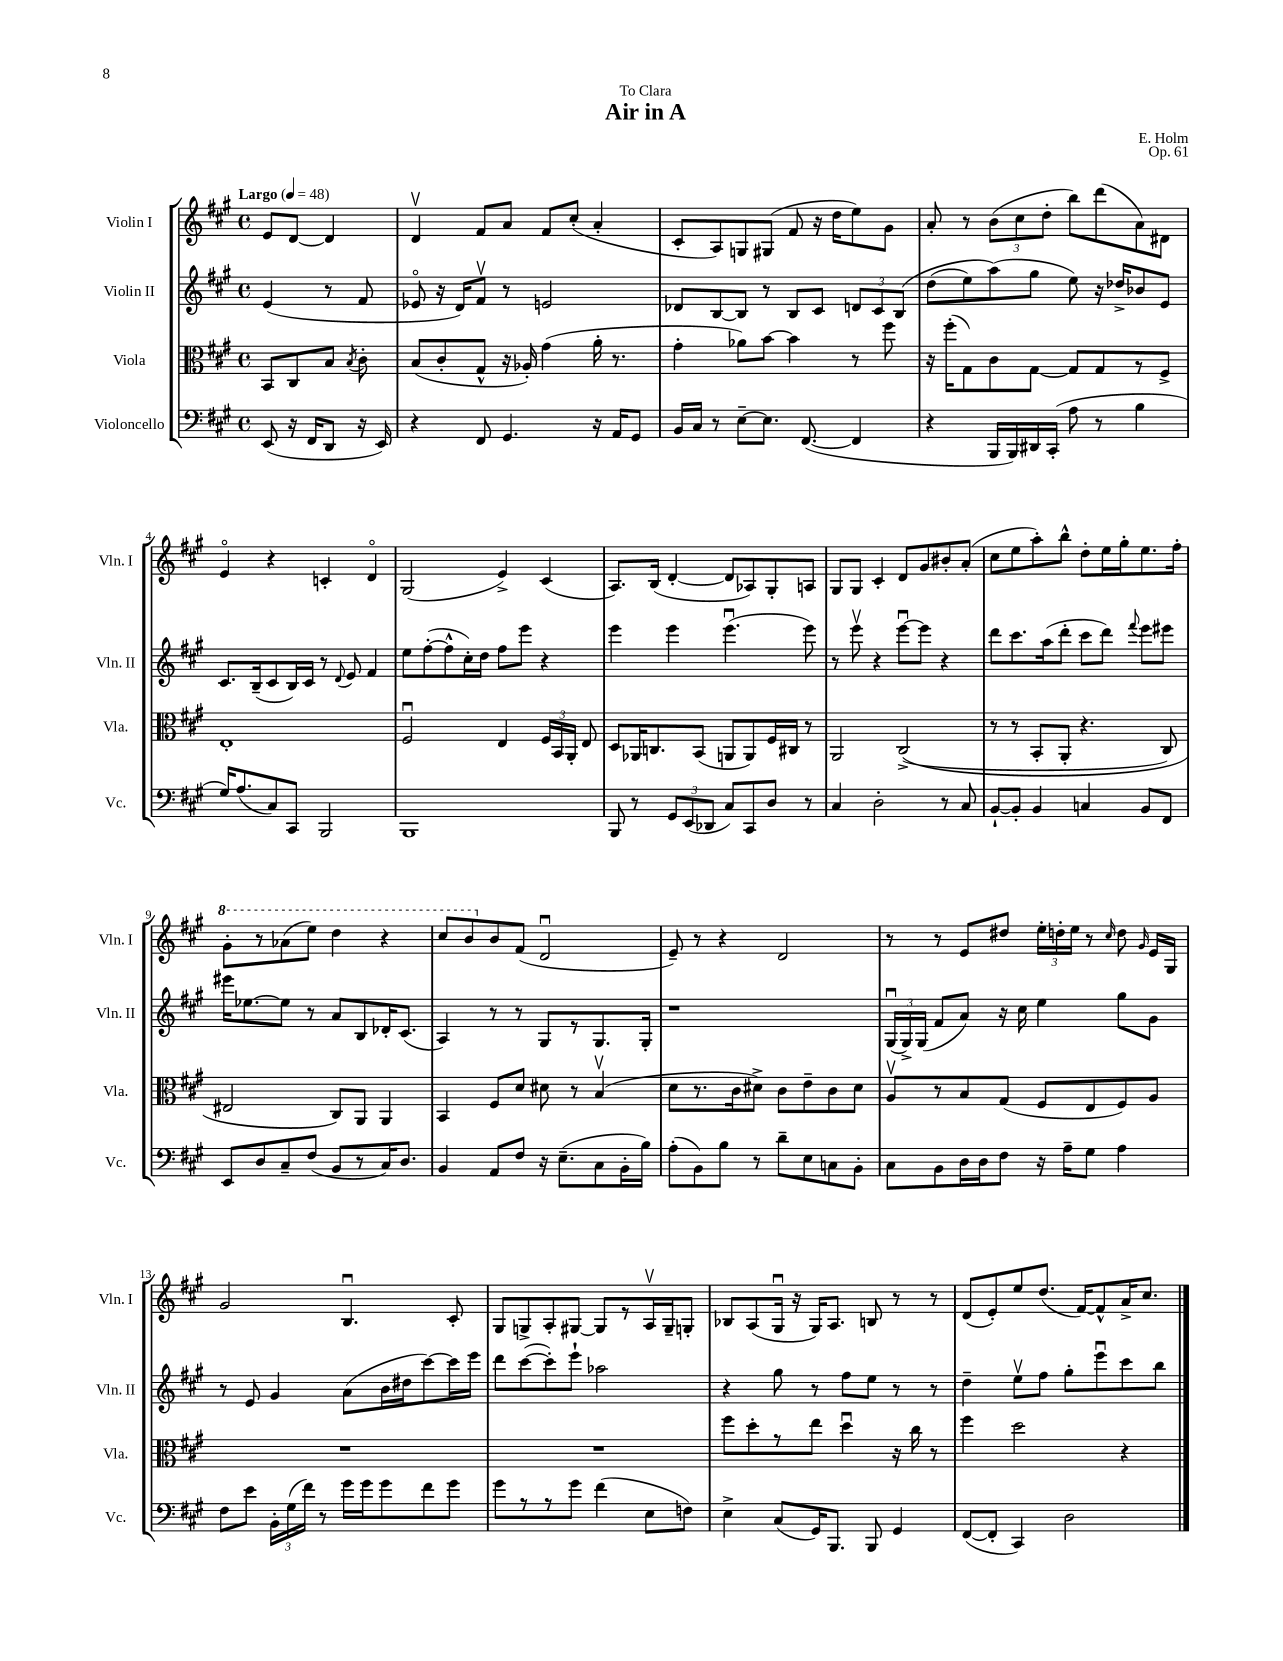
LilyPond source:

\header { title = "Air in A" composer = "E. Holm" dedication = "To Clara" opus = "Op. 61" }
<<
\new StaffGroup <<
\new Staff = "s0" \with { instrumentName = "Violin I" shortInstrumentName = "Vln. I" } {
    \clef treble \key a \major \defaultTimeSignature \time 4/4 \partial 2 \tempo "Largo" 4 = 48
    \autoBeamOff e'8[ d'8]~ d'4 |
    d'4\upbow fis'8[ a'8] fis'8[ cis''8]-.( a'4-. |
    cis'8[-. a8) g8 gis8]( fis'8 r16 d''16[ e''8) gis'8] |
    a'8-. r8 \tuplet 3/2 { b'8[( cis''8 d''8]-. } b''8[) d'''8( a'8) dis'8] |
    e'4\flageolet r4 c'4-. d'4\flageolet |
    gis2( e'4->) cis'4( |
    a8.[) b16]( d'4~-. d'8[ aes8) gis8-. a8] |
    gis8[ gis8] cis'4-. d'8[ gis'8 bis'8-. a'8]-.( |
    cis''8[ e''8 a''8-.) b''8]-^ d''8[-. e''16 gis''16-. e''8. fis''16]-. |
    \ottava #1 gis''8[-. r8 aes''8( e'''8]) d'''4 r4 |
    cis'''8[ b''8 \ottava #0 b'8 fis'8]( d'2\downbow |
    e'8--) r8 r4 d'2 |
    r8 r8 e'8[ dis''8] \tuplet 3/2 { e''16[-. d''16-. e''16] } r8 \grace { cis''16 } d''8 \grace { gis'16 } e'16[ gis16] |
    gis'2 b4.\downbow cis'8-. |
    gis8[ g8-> a8-. gis8]~ gis8[ r8 a16\upbow gis16-- g8]-. |
    bes8[ a8( gis16]\downbow r16 gis16[) a8.] b8 r8 r8 |
    d'8[( e'8-.) e''8 d''8.]( fis'16[~) fis'8-^ a'16-> cis''8.] \bar "|." |
}
\new Staff = "s1" \with { instrumentName = "Violin II" shortInstrumentName = "Vln. II" } {
    \clef treble \key a \major \defaultTimeSignature \time 4/4 \partial 2
    \autoBeamOff e'4( r8 fis'8 |
    ees'8\flageolet r16 d'16[) fis'8]\upbow r8 e'2 |
    des'8[ b8~ b8] r8 b8[ cis'8] \tuplet 3/2 { d'8[ cis'8 b8]\( } |
    d''8[( e''8) a''8(\) gis''8] e''8) r16 des''16[-> bes'8 e'8] |
    cis'8.[ b16--( cis'8 b16) cis'16] r8 \appoggiatura { d'8 } e'8 fis'4 |
    e''8[ fis''8~-.( fis''8-^ cis''16-.) d''16] fis''8[ e'''8] r4 |
    e'''4 e'''4 e'''4.\downbow( e'''8) |
    r8 e'''8\upbow r4 e'''8[~\downbow e'''8] r4 |
    d'''8[ cis'''8. a''16( d'''8]-. cis'''8[ d'''8]) \appoggiatura { fis'''8 } e'''8[ eis'''8] |
    eis'''16[ ees''8.~ ees''8] r8 a'8[ b8 des'16-. cis'8.]( |
    a4) r8 r8 gis8[ r8 gis8. gis16]-. |
    r1 |
    \tuplet 3/2 { gis16[\downbow( gis16->) gis16]( } fis'8[ a'8]) r16 cis''16 e''4 gis''8[ gis'8] |
    r8 e'8 gis'4 a'8[( b'16 dis''16 cis'''8~) cis'''16 e'''16] |
    d'''8[ cis'''8~( cis'''8-.) e'''8]-! aes''2 |
    r4 gis''8 r8 fis''8[ e''8] r8 r8 |
    d''4-- e''8[\upbow fis''8] gis''8[-. e'''8\downbow cis'''8 b''8] \bar "|." |
}
\new Staff = "s2" \with { instrumentName = "Viola" shortInstrumentName = "Vla." } {
    \clef alto \key a \major \defaultTimeSignature \time 4/4 \partial 2
    \autoBeamOff b,8[ cis8 b8] \acciaccatura { b8 } cis'8-. |
    b8[( cis'8-. gis8]-^ r16 aes16-.) gis'4( a'16-. r8. |
    gis'4-. aes'8[) b'8]~ b'4 r8 fis''8 |
    r16 fis''16[-.( gis8) cis'8 gis8]~ gis8[ gis8 r8 fis8]-> |
    e1-. |
    fis2\downbow e4 \tuplet 3/2 { fis16[ b,16 a,16]-. } e8 |
    d8[ aes,16 c8. b,8]( a,8[ a,8) fis16 cis16] r8 |
    a,2 cis2->(\( |
    r8 r8 b,8[-. a,8]-. r4. cis8) |
    eis2 cis8[\) a,8] a,4 |
    b,4 fis8[ d'8] dis'8 r8 b4\upbow( |
    d'8[ r8. cis'16 dis'8]->) cis'8[ e'8-- cis'8 dis'8] |
    a8[\upbow r8 b8 gis8]( fis8[ e8 fis8) a8] |
    R1 |
    R1 |
    fis''8[ d''8-. r8 e''8] d''4\downbow r16 cis''16 r8 |
    fis''4 d''2 r4 \bar "|." |
}
\new Staff = "s3" \with { instrumentName = "Violoncello" shortInstrumentName = "Vc." } {
    \clef bass \key a \major \defaultTimeSignature \time 4/4 \partial 2
    \autoBeamOff e,8( r16 fis,16[ d,8] r16 e,16) |
    r4 fis,8 gis,4. r16 a,16[ gis,8] |
    b,16[ cis16] r8 e8[~-- e8.] fis,8.~( fis,4 |
    r4 b,,16[ b,,16) dis,16 cis,16]-.( a8 r8 b4 |
    gis16[) a8.( cis8) cis,8] b,,2 |
    b,,1 |
    b,,8 r8 \tuplet 3/2 { gis,8[ e,8( des,8] } cis8[) cis,8 d8] r8 |
    cis4 d2-. r8 cis8 |
    b,8[~-! b,8]-. b,4 c4 b,8[ fis,8] |
    e,8[ d8 cis8-- fis8]( b,8[ r8 cis16) d8.] |
    b,4 a,8[ fis8] r16 e8.[--( cis8 b,16-. b16]) |
    a8[-.( b,8) b8] r8 d'8[-- e8 c8 b,8]-. |
    cis8[ b,8 d16 d16 fis8] r16 a16[-- gis8] a4 |
    fis8[ e'8] \tuplet 3/2 { b,16[-. gis16( fis'16]) } r8 gis'16[ gis'16 gis'8 fis'8 gis'8] |
    gis'8[ r8 r8 gis'8] fis'4( e8[ f8]) |
    e4-> cis8[( gis,16) b,,8.] b,,8 gis,4 |
    fis,8[~( fis,8]-. cis,4) d2 \bar "|." |
}
>>
>>
